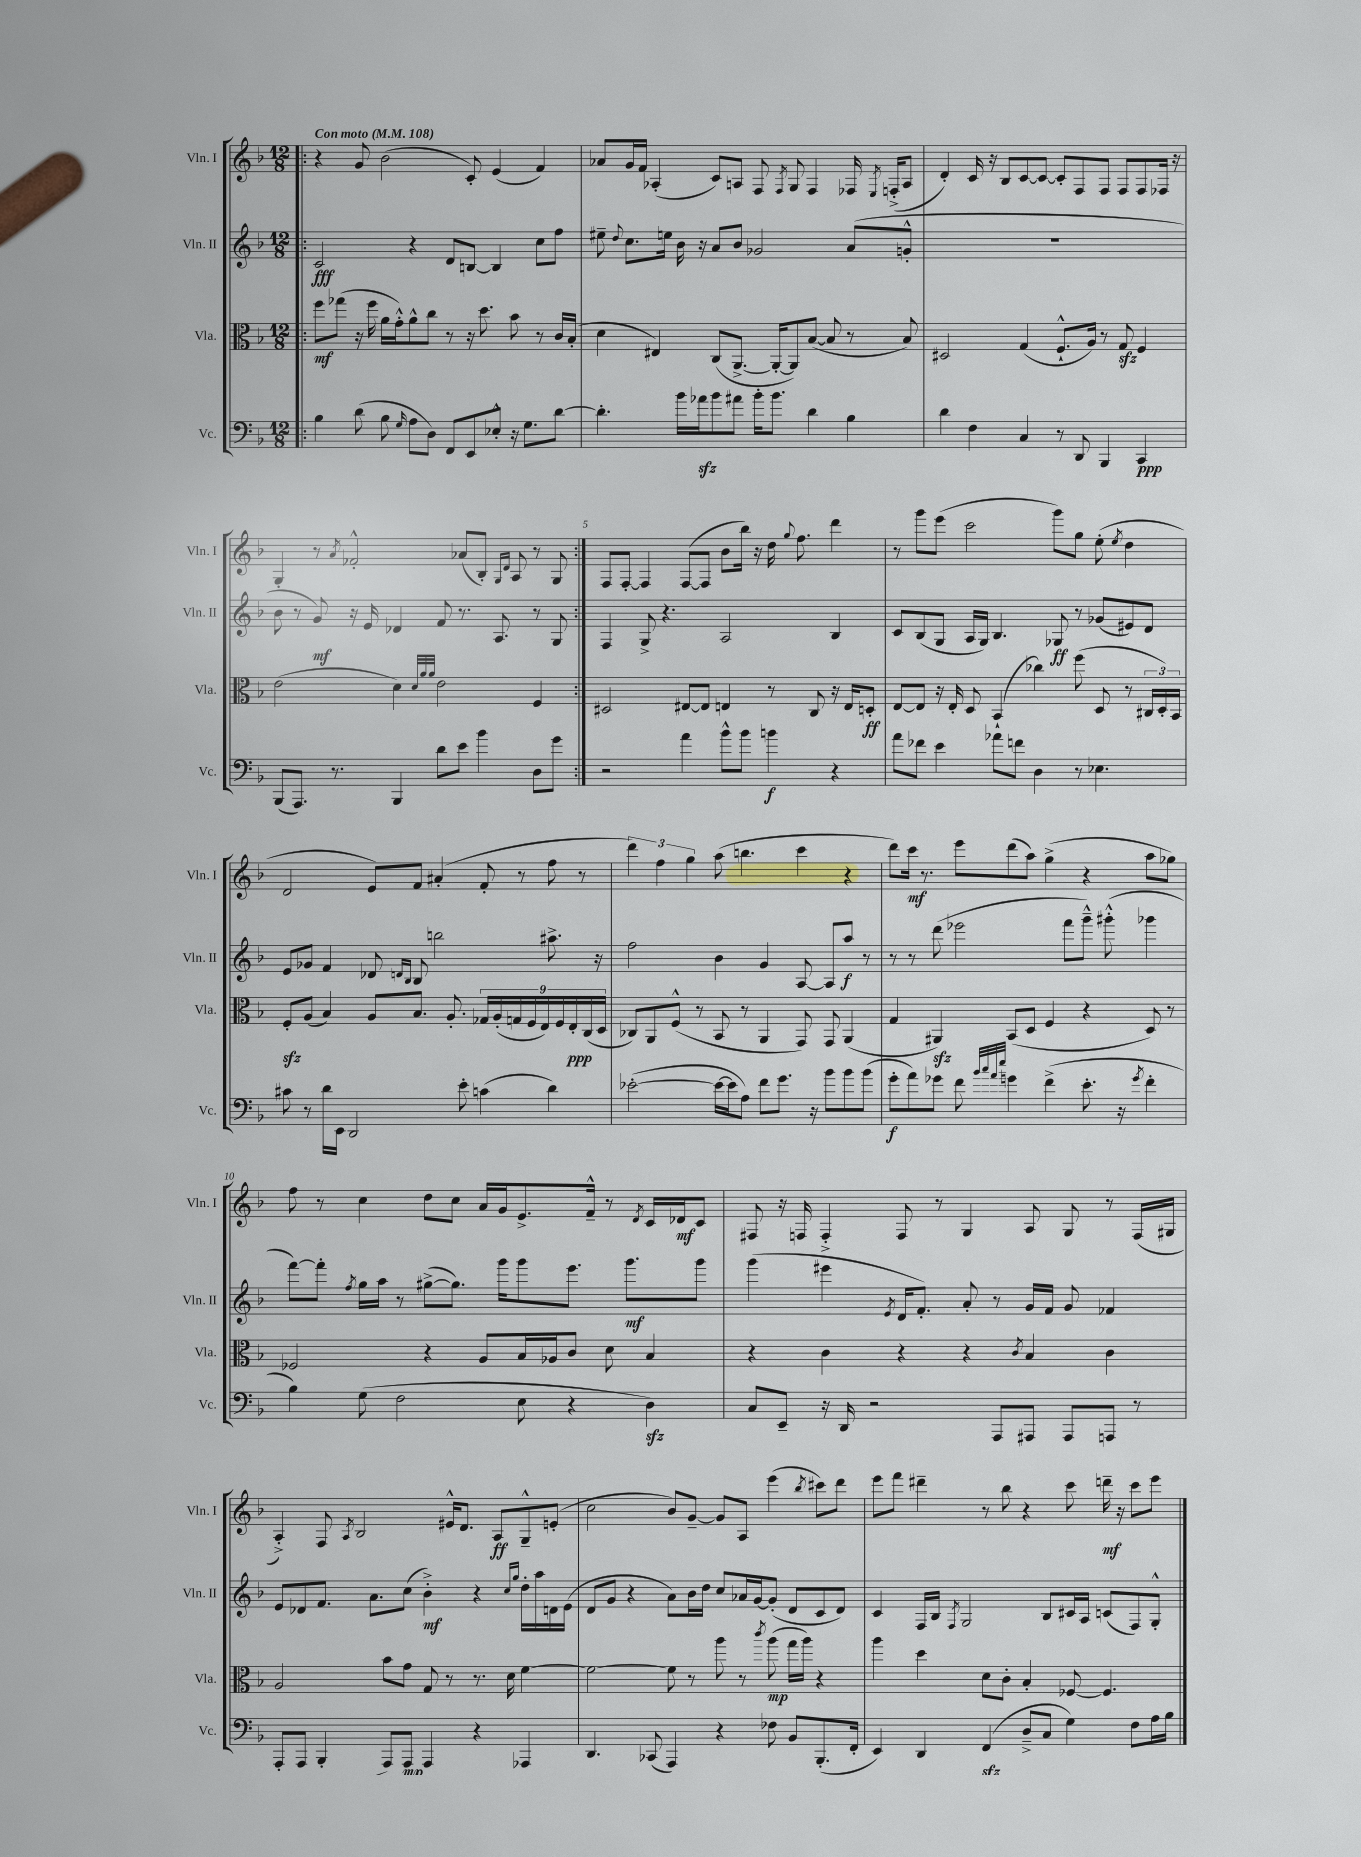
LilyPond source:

<<
\new StaffGroup <<
\new Staff = "s0" \with { instrumentName = "Vln. I" shortInstrumentName = "Vln. I" } {
    \clef treble \key f \major \numericTimeSignature \time 12/8 \tempo "Con moto" 4 = 108
    \autoBeamOff \repeat volta 2 { \bar ".|:" r4 g'8 bes'2( c'8-.) e'4( f'4) |
    aes'8[ g'16 f'16] aes4-.( c'8[) a8] f8 \acciaccatura { f8 } g8 f4 fes16 \acciaccatura { e8 } f16[-.->( a8] |
    d'4-.) c'16 r16 bes8[ c'8~ c'8]~ c'8[-. f8 f8] f8[ f8 fes16] r16 |
    g4-. r8 \acciaccatura { a'8 } fes'2-.-^ aes'8[( bes8]-.) \grace { g16[ d'16] } a8 r8 g8 | }
    f8[ f8]~-. f4 f8[~( f8] bes'8[ bes''16]) r16 d''16 \appoggiatura { g''8 } f''8. d'''4 |
    r8 g'''8[ e'''8]( c'''2 g'''8[) g''8] e''8-.( \acciaccatura { e''8 } d''4 |
    d'2 e'8[) f'8] ais'4-.( f'8-. r8 f''8 r8 |
    \tuplet 3/2 { d'''4) f''4 g''4 } a''8( b''4. c'''4 r4 |
    d'''8[) c'''16]\mf r8. e'''8[ d'''8( a''8]) g''4->( r4 a''8[ ges''8]) |
    f''8 r8 c''4 d''8[ c''8] a'16[ g'16 e'8.-> f'16]---^ r8 \acciaccatura { d'8 } c'16[ des'16\mf c'8] |
    fis8 r16 f16 f4-.-> f8 r8 g4 a8 g8 r8 f16[( gis16] |
    a4-.->) f8 \acciaccatura { a8 } bes2 eis'16[-^ d'8.] a8[\ff g8---^ e'8]-.( |
    c''2 bes'8[) g'8]~-- g'8[ a8] e'''4( \acciaccatura { bes''8 } cis'''8[) d'''8] |
    e'''8[ f'''8] dis'''4-- r8 bes''8 r4 c'''8 d'''16--\mf r16 c'''8[ e'''8] \bar "|." |
}
\new Staff = "s1" \with { instrumentName = "Vln. II" shortInstrumentName = "Vln. II" } {
    \clef treble \key f \major \numericTimeSignature \time 12/8
    \autoBeamOff \repeat volta 2 { \bar ".|:" c'2\fff r4 d'8[ b8]~ b4 c''8[ f''8] |
    eis''8-- \appoggiatura { d''8 } c''8.[ e''16] bes'16 r16 a'8[ bes'8] ges'2 a'8[( g'8]-.-^ |
    R1. |
    bes'8 r8 g'8\mf) r16 e'16 des'4 f'8 r8. a8. r8 g8 | }
    f4 g8-> r4. a2 bes4 |
    c'8[ bes8( g8] a16[ g16]) bes4. ges8\ff r8 ges'8[( eis'8) d'8] |
    e'8[ ges'8] f'4 des'8 \grace { d'16[ bes16] } bes8 b''2 ais''8.-> r16 |
    f''2 bes'4 g'4 a8~ a8[ a''8]\f r8 |
    r8 r8 d'''8( ees'''2 f'''8[ g'''8]---^) gis'''8-.-^( ges'''4 |
    f'''8[~) f'''8]-. \acciaccatura { f''8 } g''16[ a''16] r8 gis''8[~->( gis''8.]) g'''16[ g'''8 e'''8.] g'''8.[\mf g'''8] |
    g'''4( eis'''4 \acciaccatura { e'8 } d'16[ f'8.]-.) a'8-. r8 g'16[ f'16] g'8 fes'4 |
    e'8[ des'8 f'8.] a'8.[ c''8]( bes'4-.->\mf) r4 \grace { c''16[ g''16] } d''16[-. a''16 d'16 e'16]( |
    d'8[ g'8] r4 a'8[) bes'16 d''16] c''8[ aes'16 g'16~ g'8]-.( d'8[ c'8 d'8]) |
    c'4 f16[ bes16] \acciaccatura { f8 } g2 bes8[ cis'16 a16] c'8[( f8) g8]-.-^ \bar "|." |
}
\new Staff = "s2" \with { instrumentName = "Vla." shortInstrumentName = "Vla." } {
    \clef alto \key f \major \numericTimeSignature \time 12/8
    \autoBeamOff \repeat volta 2 { \bar ".|:" f''8[\mf ges''8]( r16 f''16 a'16[ g'16-.-^) a'8-^ c''8] r8 r16 d''8. bes'8 r8 c'16[ bes16]-.( |
    d'4 eis4) c8[( a,8.]~-> a,16[~-. a,8) bes8]~( bes8 r8 bes8) |
    dis2 g4( f8.[-!-^ a16]) r8 g8\sfz f4 |
    e'2( d'4) \grace { d'32[ a'32 a'32] } e'2 f4 | }
    dis2 eis8[~ eis8] e4 r8 c8 r16 e16[ d8]-.\ff |
    e8[~ e8] r16 e16-. d8 bes,4-!( ces''4) f''8( d8 r8 \tuplet 3/2 { cis16[ d16-.) bes,16] } |
    f8[-.\sfz a8]( bes4) a8[ bes8.] a8.-. \tuplet 9/8 { ges16[ a16-.( g16 f16 e16) f16 e16-.\ppp c16( d16] } |
    ces8[) a,8 f8]-^( r8 bes,8 r8 a,4 g,8) g,8 a,4( |
    g4 ais,4\sfz) bes,8[( d8] f4 r4 d8) r8 |
    fes2 r4 a8[ bes16 aes16 c'8] d'8 bes4 |
    r4 c'4 r4 r4 \acciaccatura { c'8 } bes4 c'4 |
    a2 bes'8[ g'8] g8 r8 r8. d'16 f'4~ |
    f'2~ f'8 r8 a''8 r8 \acciaccatura { c'''8 } a''8\mp( g''16[ a''16]) r4 |
    a''4 d''4 d'8[ c'8]-. bes4-. fes8~ fes4. \bar "|." |
}
\new Staff = "s3" \with { instrumentName = "Vc." shortInstrumentName = "Vc." } {
    \clef bass \key f \major \numericTimeSignature \time 12/8
    \autoBeamOff \repeat volta 2 { \bar ".|:" bes4 d'8( bes8 \grace { g16 } a8[ d8]) f,8[ e,8 ees8]-.-^ r16 g8.[ d'8]~ |
    d'4.-. bes'16[ aes'16\sfz bes'8 ais'8] bes'16[-. bes'8.] d'4 bes4 |
    d'4 f4 c4 r8 d,8 bes,,4 c,4\ppp |
    bes,,8[( a,,8.]) r8. bes,,4 d'8[ e'8] bes'4 d8[ g'8] | }
    r2 a'4 bes'8[-^ bes'8] b'4\f r4 |
    a'8[ fes'8] e'4 aes'8[ f'8] d4 r8 ees4. |
    cis'8 r8 d'16[ e,16] d,2 e'8-. c'4( d'4) |
    ees'2~-.( ees'16[~ ees'16 a8]) f'8[ g'8.] r16 bes'8[ bes'8 bes'8]( |
    g'8[-.\f a'8) ges'8] f'8 \grace { bes'32[ c''32 a'32 e''32] } g'4 f'4->( e'8.-. r16 \acciaccatura { g'8 } f'4-. |
    bes4) g8( f2 e8 r4 d4\sfz) |
    c8[ e,8]-- r16 d,16 r2 a,,8[ ais,,8] ais,,8[ a,,8] r8 |
    a,,8[-.( a,,8] bes,,4-. a,,8[) a,,8]\mp a,,4 r4 aes,,4 |
    d,4. ces,8( a,,4) r4 fes8 bes,8[ bes,,8.-.( f,16]-. |
    e,4) d,4 f,4\sfz( d8[---> c8] g4) f8[ a16 bes16] \bar "|." |
}
>>
>>
\layout { \context { \Score \override BarNumber.break-visibility = ##(#f #t #t) barNumberVisibility = #(every-nth-bar-number-visible 5) } }
